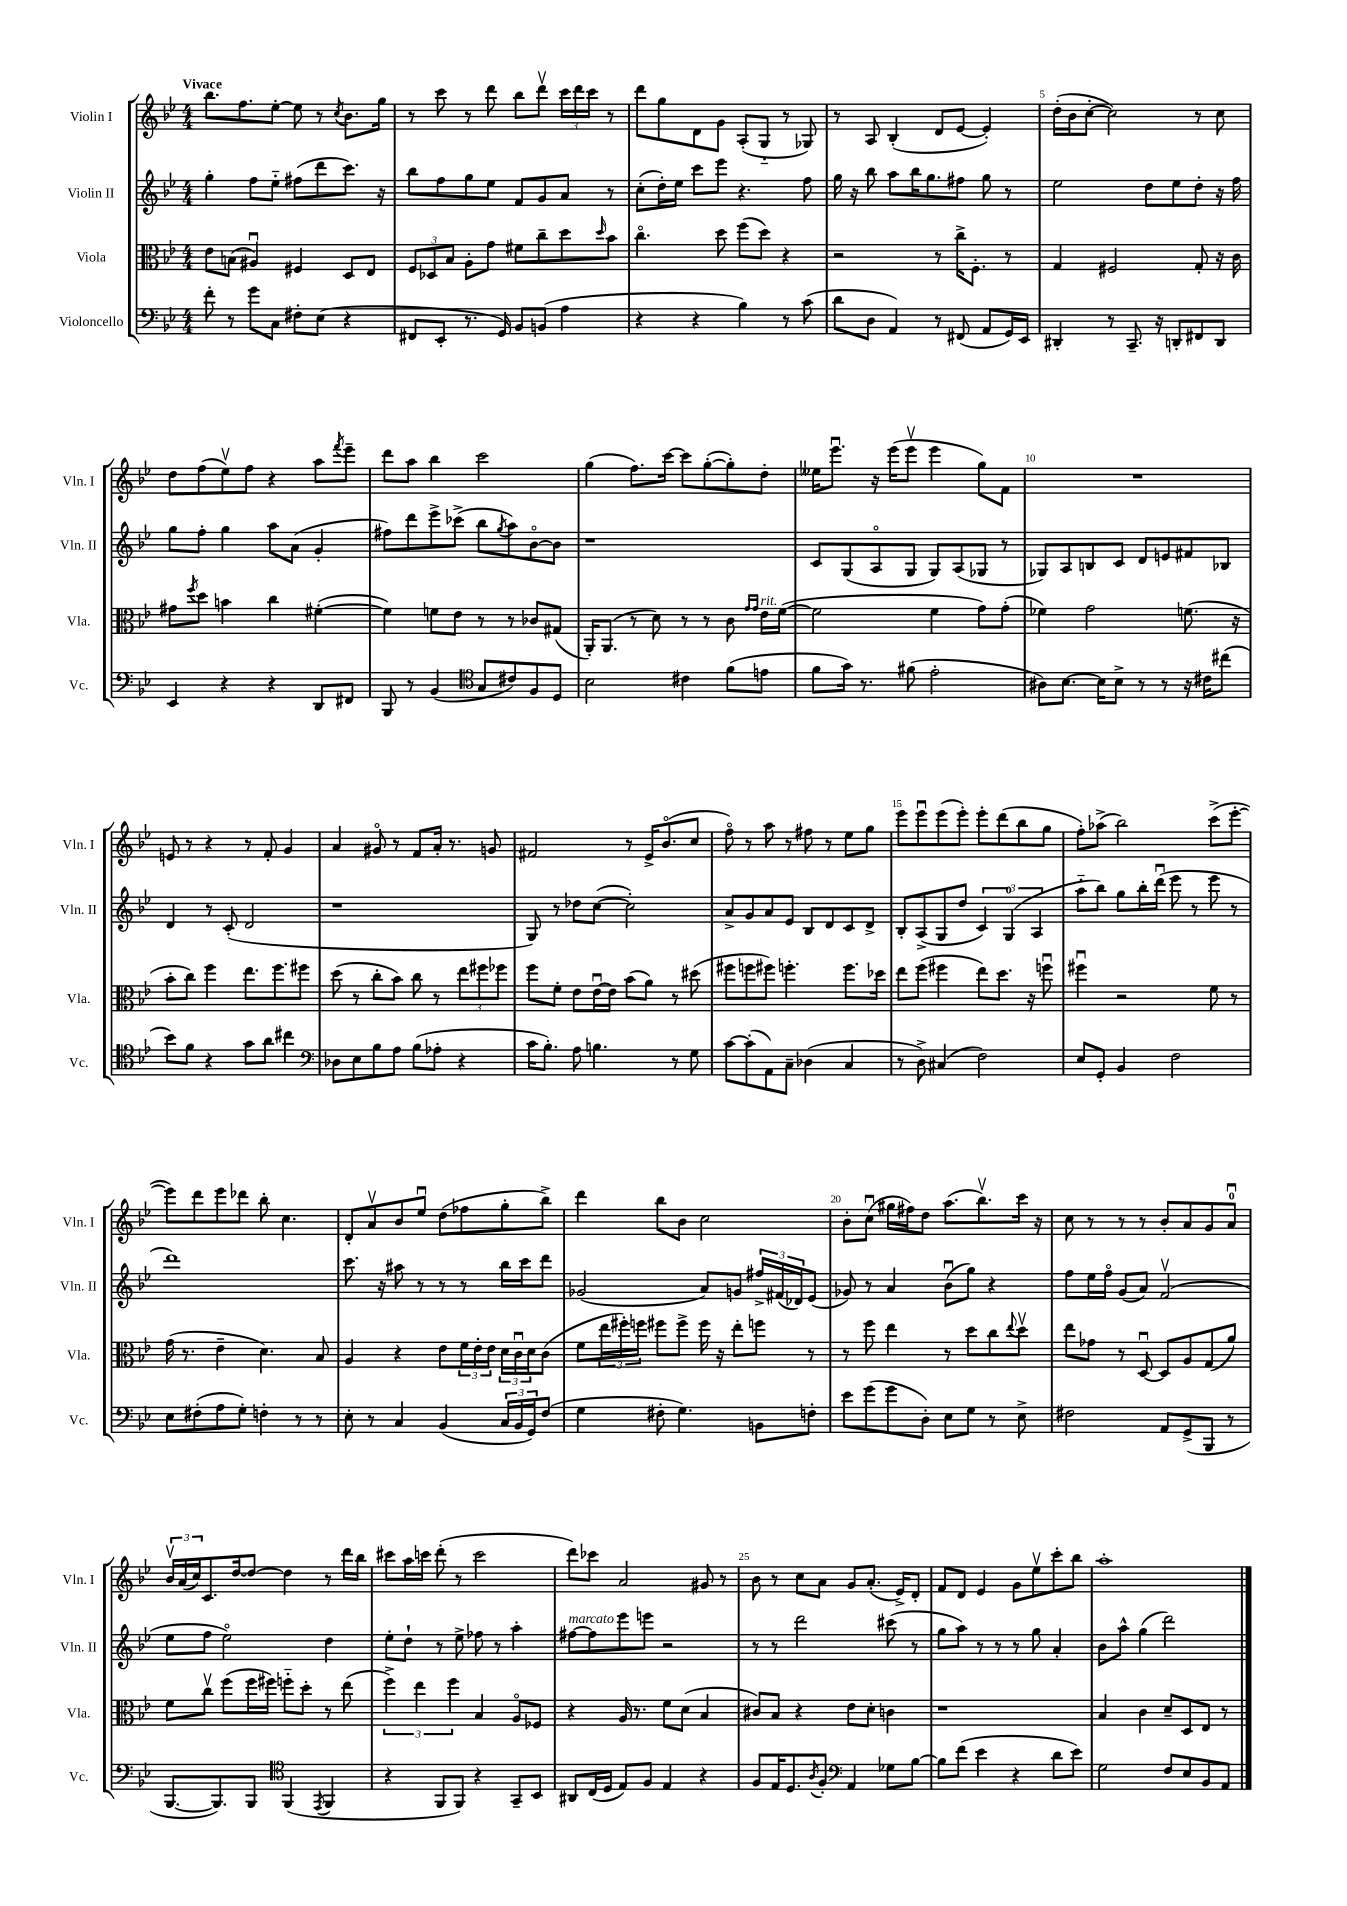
<<
\new StaffGroup <<
\new Staff = "s0" \with { instrumentName = "Violin I" shortInstrumentName = "Vln. I" } {
    \clef treble \key bes \major \numericTimeSignature \time 4/4 \tempo "Vivace"
    bes''8. f''8. ees''8~-. ees''8 r8 \acciaccatura { c''8 } bes'8. g''16 |
    r8 c'''8 r8 d'''8 bes''8 d'''8\upbow \tuplet 3/2 { c'''16 d'''16 c'''16 } r8 |
    d'''8 g''8 d'8 g'8 a8-.( g8-_ r8 ges8) |
    r8 a8 bes4-.( d'8 ees'8~ ees'4-.) |
    d''16-.( bes'16 c''8~-. c''2) r8 c''8 |
    d''8 f''8( ees''8\upbow) f''8 r4 a''8 \acciaccatura { f'''8 } ees'''8-- |
    d'''8 a''8 bes''4 c'''2 |
    g''4( f''8.) c'''16~ c'''8 g''8~-.( g''8-.) d''8-. |
    eeses''16 ees'''8.\downbow r16 ees'''16( ees'''8\upbow ees'''4 g''8) f'8 |
    R1 |
    e'8 r8 r4 r8 f'8-. g'4 |
    a'4 gis'8\flageolet r8 f'8 a'16-. r8. g'8 |
    fis'2 r8 ees'16-> bes'8.\flageolet( c''8 |
    f''8\flageolet) r8 a''8 r8 fis''8 r8 ees''8 g''8 |
    ees'''8 ees'''8\downbow ees'''8( ees'''8-.) ees'''8-. d'''8( bes''8 g''8 |
    f''8-.) aes''8->( bes''2) c'''8->( ees'''8~-. |
    ees'''8) d'''8 ees'''8 des'''8 bes''8-. c''4. |
    d'8-. a'8\upbow bes'8 ees''8\downbow d''8( fes''8 g''8-. bes''8->) |
    d'''4 bes''8 bes'8 c''2 |
    bes'8-. c''8\downbow( gis''16 fis''16) d''8 a''8.( bes''8.\upbow) c'''16 r16 |
    c''8 r8 r8 r8 bes'8-. a'8 g'8 a'8-0\downbow |
    \tuplet 3/2 { bes'16\upbow a'16( c''16) } c'8. d''16~ d''8~ d''4 r8 d'''16 bes''16 |
    cis'''8 a''16 c'''16 d'''8-.( r8 c'''2 |
    d'''8) ces'''8 a'2 gis'8 r8 |
    bes'8 r8 c''8 a'8 g'8 a'8.-.( ees'16->) d'8-. |
    f'8 d'8 ees'4 g'8 ees''8\upbow c'''8-. bes''8 |
    a''1-. \bar "|." |
}
\new Staff = "s1" \with { instrumentName = "Violin II" shortInstrumentName = "Vln. II" } {
    \clef treble \key bes \major \numericTimeSignature \time 4/4
    g''4-. f''8 ees''8-_ fis''8( d'''8 c'''8.) r16 |
    bes''8 f''8 g''8 ees''8 f'8 g'8 a'8 r8 |
    c''8-.( d''16-.) ees''16 c'''8 ees'''8 r4. f''8 |
    g''16 r16 bes''8 a''8 bes''16 g''8. fis''8 g''8 r8 |
    ees''2 d''8 ees''8 d''8-. r16 f''16 |
    g''8 f''8-. g''4 a''8 a'8( g'4-. |
    fis''8) d'''8 ees'''8-> ces'''8->( bes''8 \acciaccatura { g''8 } a''8) bes'8~\flageolet bes'8 |
    r1 |
    c'8 g8( a8\flageolet g8 g8) a8( ges8 r8 |
    ges8) a8 b8 c'8 d'8 e'8 fis'8 bes8 |
    d'4 r8 c'8-.( d'2 |
    r1 |
    g8) r8 des''8 c''8~( c''2-.) |
    a'8-> g'8 a'8 ees'8 bes8 d'8 c'8 d'8-> |
    bes8-. a8->( g8 d''8 \tuplet 3/2 { c'4) g4-0( a4 } |
    a''8-_ bes''8) g''8 bes''16-. d'''16\downbow( ees'''8 r8 ees'''8 r8 |
    d'''1) |
    c'''8. r16 ais''8 r8 r8 r8 bes''16 c'''16 d'''8 |
    ges'2( a'8) g'8 \tuplet 3/2 { fis''16-> fis'16( des'16) } ees'8( |
    ges'8) r8 a'4 bes'8\downbow( g''8) r4 |
    f''8 ees''16 f''16\flageolet g'8( a'8) f'2\upbow( |
    ees''8 f''8 ees''2\flageolet) d''4 |
    ees''8-. d''8-! r8 ees''8-> fes''8 r8 a''4-. |
    fis''8~^\markup { \italic "marcato" } fis''8 ees'''8 e'''8 r2 |
    r8 r8 d'''2 cis'''8( r8 |
    g''8 a''8) r8 r8 r8 g''8 a'4-. |
    bes'8 a''8-^ g''4( d'''2) \bar "|." |
}
\new Staff = "s2" \with { instrumentName = "Viola" shortInstrumentName = "Vla." } {
    \clef alto \key bes \major \numericTimeSignature \time 4/4
    ees'8 b8( ais4\downbow) fis4 d8 ees8 |
    \tuplet 3/2 { f8 des8 bes8 } a8-. g'8 fis'8 c''8-- d''8 \grace { d''16 } bes'8 |
    c''4.\flageolet d''8 f''8( d''8) r4 |
    r2 r8 c''16-> f8.-. r8 |
    g4 fis2 g8-. r16 c'16 |
    gis'8 \acciaccatura { f''8 } d''8 b'4 c''4 fis'4~-.( |
    fis'4) f'8 ees'8 r8 r8 ces'8 gis8( |
    a,16-.) a,8.( r8 d'8) r8 r8 c'8 \grace { g'16 g'16 } ees'16^\markup { \italic "rit." } f'16~( |
    f'2 f'4 g'8) g'8-.( |
    fes'4) g'2 f'8.( r16 |
    bes'8-. c''8) f''4 ees''8. f''8. fis''8 |
    d''8( r8 c''8-. bes'8) c''8 r8 \tuplet 3/2 { ees''8 fis''8 fes''8 } |
    f''8 f'8-. ees'8 ees'16~\downbow ees'16 bes'8( a'8) r8 dis''8( |
    fis''8 f''8 fis''8) f''4.-. f''8. des''16 |
    ees''8 f''8( fis''4 ees''8) d''8. r16 f''8\downbow |
    fis''4\downbow r2 f'8 r8 |
    g'16( r8. ees'4-- d'4.) bes8 |
    a4 r4 ees'8 \tuplet 3/2 { f'16 ees'16-. ees'16 } \tuplet 3/2 { d'16 c'16\downbow d'16 } c'8( |
    f'8 \tuplet 3/2 { ees''16 fis''16-.) f''16 } fis''8 fis''8-> fis''16 r16 ees''8-. f''8 r8 |
    r8 f''8 ees''4 r8 d''8 c''8 \appoggiatura { ees''8 } d''8\upbow |
    ees''8 ges'8 r8 d8~\downbow d8 a8 g8( a'8) |
    f'8 c''8\upbow f''8( f''16 fis''16) f''8-_ d''8-. r8 ees''8( |
    \tuplet 3/2 { f''4->) ees''4 f''4 } bes4 a8\flageolet fes8 |
    r4 a16 r8. f'8 d'8( bes4 |
    cis'8) bes8 r4 ees'8 d'8-. c'4 |
    r1 |
    bes4 c'4 d'8-- d8 ees8 r8 \bar "|." |
}
\new Staff = "s3" \with { instrumentName = "Violoncello" shortInstrumentName = "Vc." } {
    \clef bass \key bes \major \numericTimeSignature \time 4/4
    f'8-. r8 g'8 c8 fis8-. ees8( r4 |
    fis,8 ees,8-. r8. g,16) bes,8 b,8( a4 |
    r4 r4 bes4) r8 c'8( |
    d'8 d8 a,4) r8 fis,8( a,8 g,16) ees,16 |
    dis,4-. r8 c,8.-- r16 d,8-. fis,8 d,8 |
    ees,4 r4 r4 d,8 fis,8 |
    bes,,8 r8 bes,4( \clef tenor g8 cis'8) f8 d8 |
    bes2 cis'4 f'8( e'8 |
    f'8 g'16) r8. fis'8( ees'2-. |
    ais8) bes8.~ bes16 bes8-> r8 r8 r16 cis'16 cis''8( |
    bes'8) f'8 r4 g'8 a'8 cis''4 |
    \clef bass des8 ees8 bes8 a8 bes8( aes8-. r4 |
    c'16 bes8.-.) a8 b4. r8 g8 |
    c'8~ c'8-.( a,8) c8-- des4( c4 |
    r8 d8->) cis4( f2) |
    ees8 g,8-. bes,4 f2 |
    ees8 fis8-.( a8 g8-.) f4-. r8 r8 |
    ees8-. r8 c4 bes,4( \tuplet 3/2 { c16 bes,16 g,16) } f8( |
    g4 fis8-. g4.) b,8 f8-. |
    ees'8 g'8( g'8 d8-.) ees8 g8 r8 ees8-> |
    fis2 a,8 g,8->( bes,,8 r8 |
    bes,,8.~ bes,,8.) bes,,8 \clef tenor f,4( \acciaccatura { ees,8 } f,4 |
    r4 f,8 f,8) r4 g,8-- bes,8 |
    ais,8 c16( d16 ees8) f8 ees4 r4 |
    f8 ees16 d8. \acciaccatura { a8 } f8-. \clef bass a,4 ges8 bes8~ |
    bes8 f'8( ees'4 r4 d'8 ees'8) |
    g2 f8 ees8 bes,8 a,8 \bar "|." |
}
>>
>>
\layout { \context { \Score \override BarNumber.break-visibility = ##(#f #t #t) barNumberVisibility = #(every-nth-bar-number-visible 5) } }
